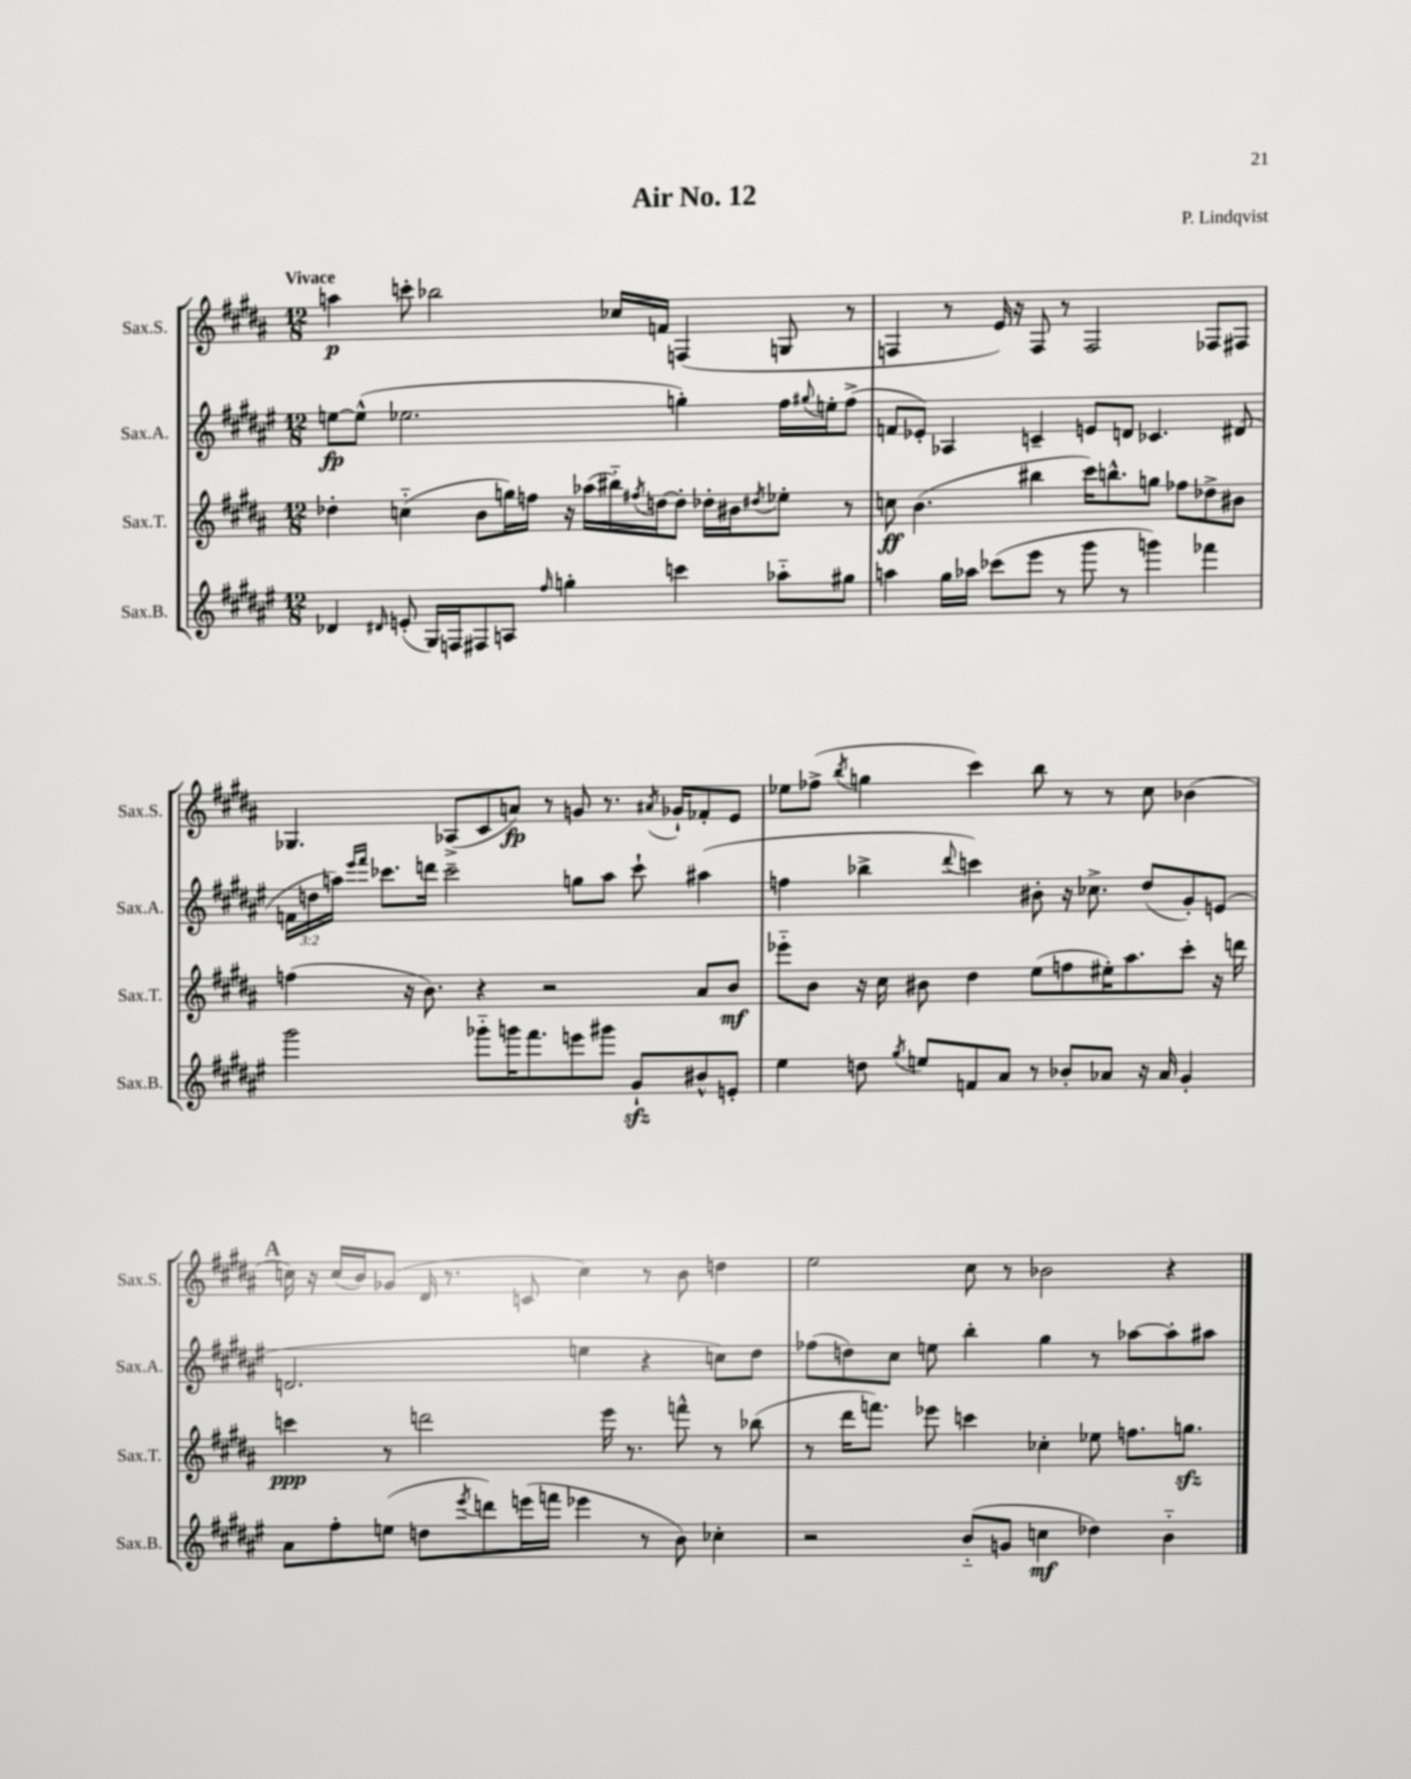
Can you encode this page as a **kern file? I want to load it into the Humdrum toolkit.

**kern	**kern	**kern	**kern
*staff4	*staff3	*staff2	*staff1
*clefG2	*clefG2	*clefG2	*clefG2
*k[f#c#g#d#a#e#]	*k[f#c#g#d#a#]	*k[f#c#g#d#a#e#]	*k[f#c#g#d#a#]
*M12/8	*M12/8	*M12/8	*M12/8
4d-/	4dd-'\	[8ee\L	4aa\
.	.	(8ee^^\]J	.
16qqd#/	.	.	.
(8e'/	(4cc'~\	2.ee-\	8ccc'\
16G#/LL)	.	.	2bb-\
16F/J	.	.	.
8F#/	8b\L	.	.
8A/J	16gg\L)	.	.
.	16ff\JJ	.	.
16qqff#/	.	.	.
4gg'\	16r	.	.
.	(16aa-\LL	.	.
.	16bb#'~\)	.	16cc-/LL
.	8qff#/	.	.
.	[16dd\J	.	16f/JJ
4ccc\	8dd'\]J	4gg'\)	(4F/
.	16dd-'\LL	.	.
.	16b#\J	.	.
.	8qdd#/	.	.
8aa-'~\L	8ee-'\J	16ff#\LL	8G/
.	.	8qqgg#/	.
.	.	16ee'\J	.
8gg#\J	8r	(8ff#^\J	8r
=	=	=	=
4aa\	8cc\	8f/L	4F/
.	(4.b\	8e-'/J)	.
16gg#\LL	.	4A-/	8r
16aa-\JJ	.	.	.
(8ccc-\L	.	.	16e/)
.	.	.	16r
8eee#\J	4bb#\	4c~/	8F/
8r	.	.	8r
8ggg#\	16ccc#\LK)	8e/L	2F/
.	8.bb^^\	.	.
8r	.	8d/J	.
4ggg\)	8gg\J	4.c-/	.
.	8ff-\L	.	.
4fff-\	8dd-^\	.	8F-/L
.	8b#\J	(8d#/	8F#/J
=	=	=	=
2ggg#\	(4ff\	24f\LL	4.G-/
.	.	24dd\	.
.	.	24aa\JJ)	.
.	.	16qqeee#/LL	.
.	.	16qqfff#/JJ	.
.	.	8.ccc-\L	.
.	16r	.	.
.	8.b\)	16ddd\Jk	.
.	.	2ccc-~\	(8A-^/L
8ggg-'~\L	4r	.	8c#/
16ggg\K	.	.	8a/J)
8.fff#\	.	.	.
.	2r	.	8r
8eee\	.	8gg\L	8g/
8ggg#\J	.	8aa\J	8.r
8g#`/L	.	8ccc-`\	.
.	.	.	8qa#/
.	.	.	16g-`/LK
8b#^^/	8a#/L	(4aa#\	8f-'/
8e'/J	8b/J	.	8e/J
=	=	=	=
4ee#\	8eee-'~\L	4ff\	8ee-\L
.	8b\J	.	(8ff-^\J
.	.	.	8qbb/
8dd\	16r	4bb-^\	4gg\
.	16cc#\	.	.
8qgg#/	.	.	.
8ee/L	8b#\	.	.
.	.	8qqddd#/	.
8f/	4dd#\	4ccc\)	4ccc#\)
8a#/J	.	.	.
8r	(8ee\L	8b#'\	8bb\
8b-'/L	8ff\	16r	8r
.	.	8.cc-^\	.
8a-/J	16ee#'\K)	.	8r
.	8.aa#\	.	.
16r	.	(8dd#/L	8cc#\
16a-/	.	.	.
4g#'/	8ccc#'\J	8g#'/)	(4b-\
.	16r	(8e/J	.
.	16ddd\	.	.
=	=	=	=
8a#\L	4ccc\	2.d/	16cc\)
.	.	.	16r
8ff#'\	.	.	(16cc/LL
.	.	.	16b/J)
(8ee\J	8r	.	(8g-/J
8dd\L	2ddd\	.	16d#/
.	.	.	8.r
8qeee#/	.	.	.
8ddd\)	.	.	.
(16eee\L	.	.	8c/
16fff\JJ	.	.	.
4eee-\	.	4ee\	4cc\)
.	16eee\	.	.
.	8.r	.	.
8r	.	4r	8r
8b\)	8fff^^\	.	8b\
4cc-'\	8r	8cc\L)	4dd\
.	(8bb-\	8dd#\J	.
=	=	=	=
2r	8r	(8ff-\L	2ee\
.	16ddd#\LK	8dd\)	.
.	8.fff\J)	.	.
.	.	8cc#\J	.
.	8eee-\	8ee\	.
(8b'~/L	4ccc\	4bb'\	8cc#\
8g/J	.	.	8r
4cc\	4cc-'\	4gg#\	2b-\
4dd-\)	8ee-\	8r	.
.	8.ff\L	[8aa-\L	.
4b'~\	.	8aa-'\]	4r
.	8.gg\J	.	.
.	.	8aa#\J	.
==	==	==	==
*-	*-	*-	*-
